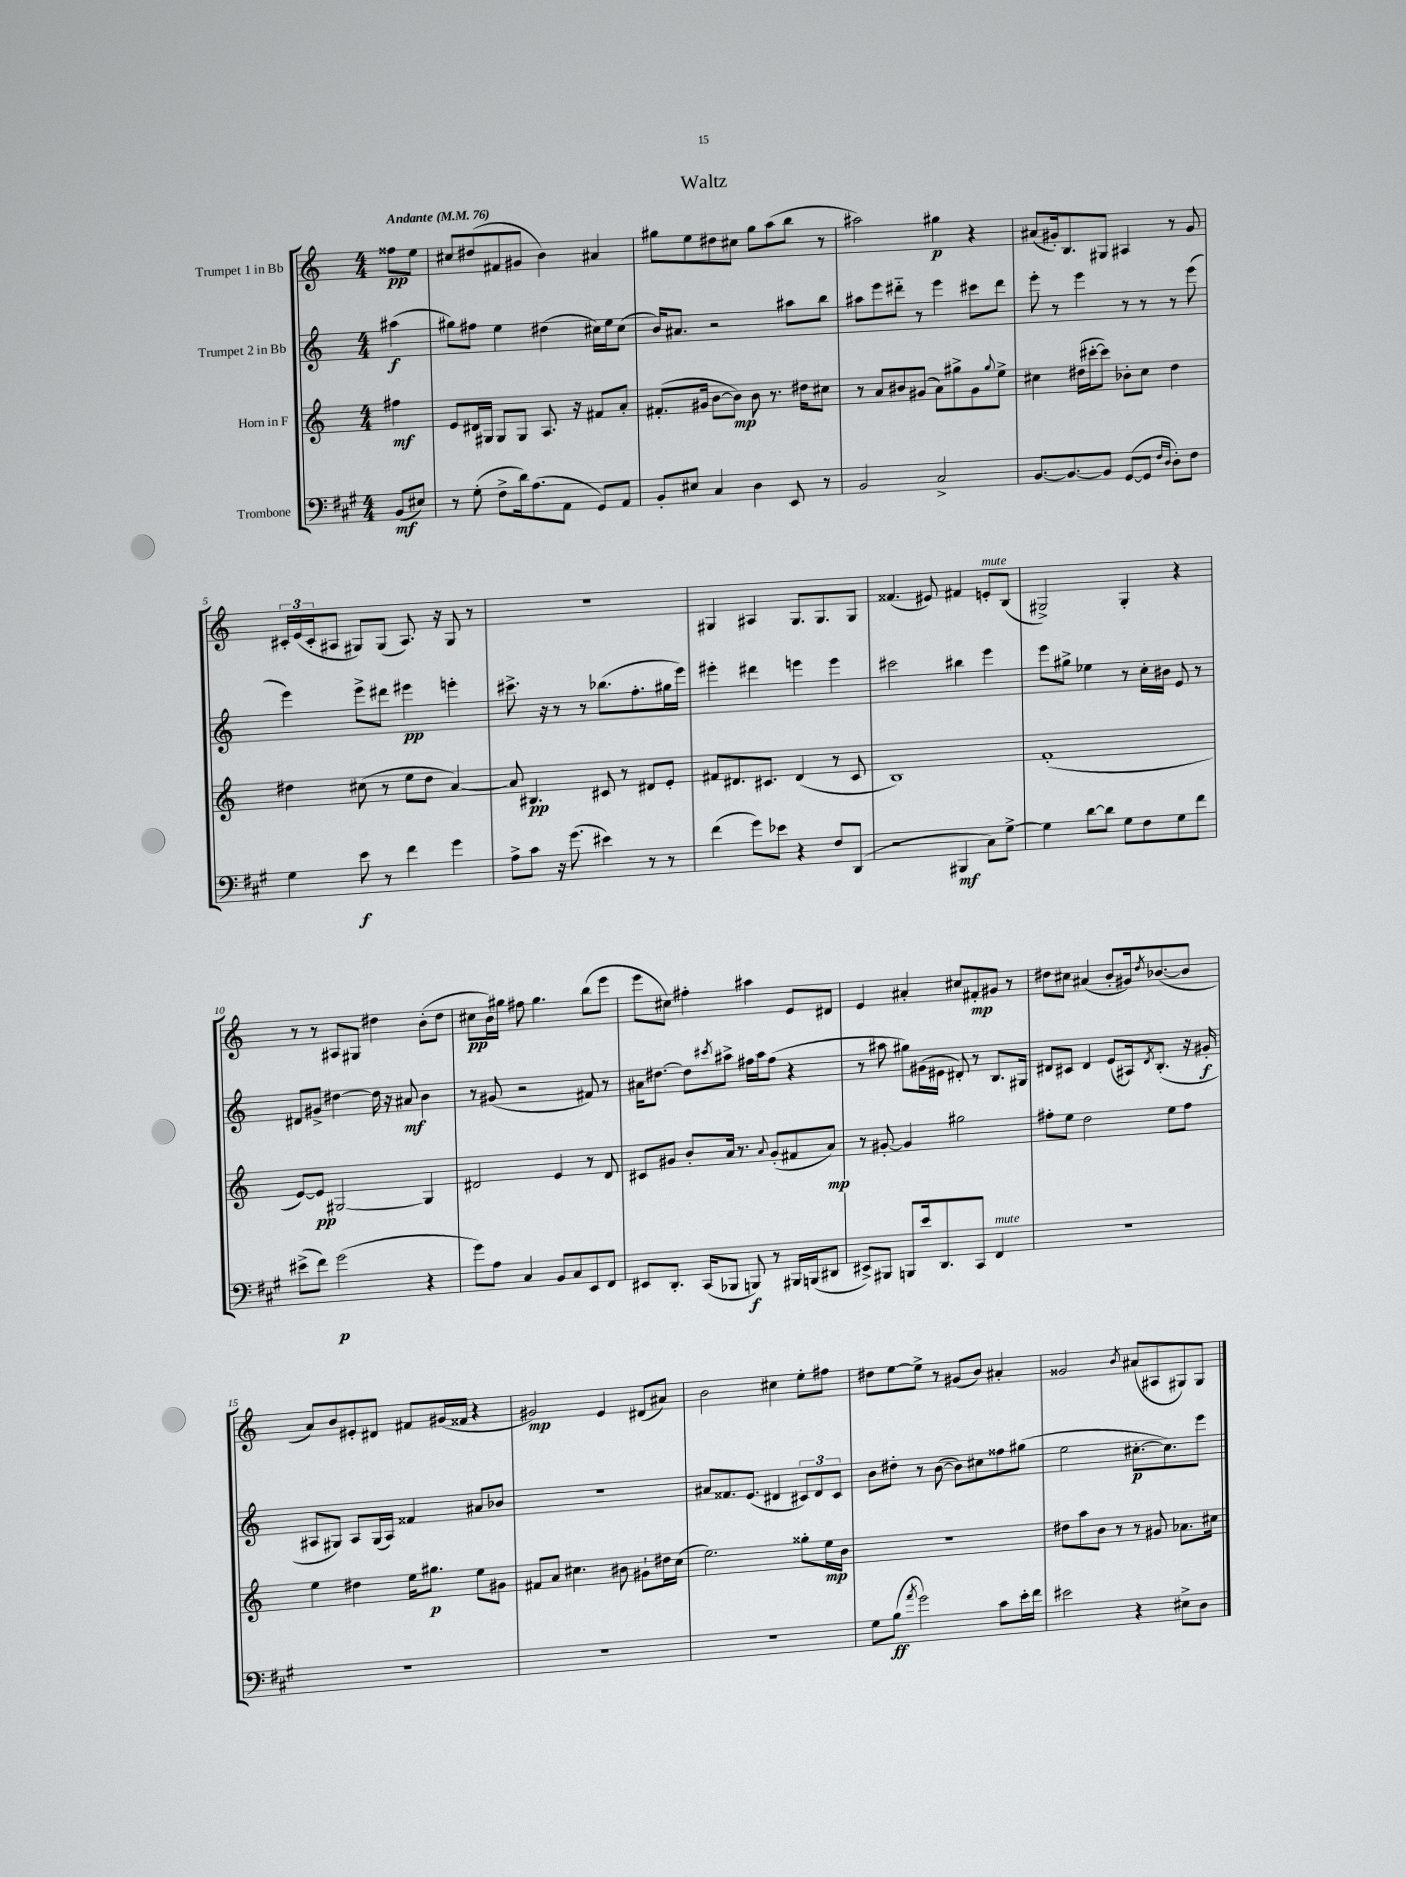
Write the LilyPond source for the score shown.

\header { title = "Waltz" }
<<
\new StaffGroup <<
\new Staff = "s0" \with { instrumentName = "Trumpet 1 in Bb" } {
    \clef treble \key c \major \numericTimeSignature \time 4/4 \partial 4 \tempo "Andante" 4 = 76
    fisis''8\pp e''8 |
    cis''8 dis''8( fis'8 gis'8 b'4) ais'4 |
    gis''8 e''8 dis''8 cis''8 gis''8 a''8( b''8 r8 |
    ais''2) gis''4\p r4 |
    ais'8( gis'16-.) b8. gis8 ais4 r8 gis'8 |
    \tuplet 3/2 { cis'16-. e'16( cis'16-. } ais8 gis8) gis8( ais8.) r16 gis8 r8 |
    R1 |
    gis4 ais4 gis8. gis8. gis8 |
    fisis'4.( eis'8) fis'4 e'8-.^\markup { \italic "mute" } b8( |
    gis2->) gis4-. r4 |
    r8 r8 ais8 gis8 dis''4 b'8-.( dis''8 |
    cis''8\pp b'16) gis''16 fis''8 gis''4. b''8( e'''8 |
    e'''8 cis''8) fis''4-. ais''4 e'8 dis'8 |
    e'4 ais'4-. cis''8 fis'8-.\mp gis'8 r8 |
    dis''8 cis''8 ais'4( b'8-. gis'16) \acciaccatura { dis''8 } bes'8.~( bes'8 |
    a'8) b'8 eis'8-. dis'8 fis'8 gis'16( fisis'16 r4 |
    gis'2\mp) e'4 dis'8( ais'8) |
    b'2 cis''4 e''8-. fis''8 |
    dis''8 e''8~ e''8-> r8 gis'8( b'8) ais'4-. |
    gisis'2 \acciaccatura { b'8 } ais'8( ais8 gis8) gis8 \bar "|." |
}
\new Staff = "s1" \with { instrumentName = "Trumpet 2 in Bb" } {
    \clef treble \key c \major \numericTimeSignature \time 4/4 \partial 4
    ais''4\f( |
    gis''8) fis''8 e''4 dis''4( cis''16) e''16 cis''8( |
    b'16) ais'8. r2 ais''8 b''8 |
    ais''8 e'''8 dis'''8-_ r8 e'''4 cis'''8 dis'''8 |
    e'''8-. r8 e'''4 r8 r8 r8 e'''8( |
    e'''4) e'''8-> dis'''8 eis'''4\pp e'''4-. |
    cis'''8.-> r16 r8 r8 bes''8.( f''8.-. gis''16 e'''16) |
    eis'''4-. dis'''4 e'''4 e'''4 |
    cis'''2 bis''4 e'''4 |
    e'''8 gis''8-> ees''4 r8 c''16-. bis'16 e'8 r8 |
    dis'8 gis'8-> dis''4~ dis''16 r16 ais'8\mf b'4 |
    r8 gis'8( r2 fis'8) r8 |
    ais'16 dis''8.~ dis''8 \acciaccatura { cis'''8 } ais''8-> fis''16 ais''16 fis''8( r4 |
    r8 ais''8 gis''8) gis'16( eis'16 dis'8-.) r8 b8. gis16 |
    dis'8 cis'8 dis'4 e'8( ais16) \acciaccatura { dis'8 } b8.-.( r16 gis'16-.\f |
    ais8 gis8) ais8 gis16( ais16) fisis'4 ais'8 bes'8 |
    R1 |
    ais'8 fisis'8. e'8.( dis'4 \tuplet 3/2 { cis'8) dis'8 cis'8 } |
    b'8 dis''8-. r8 b'8~( b'8) cis''8 fisis''8 gis''8( |
    e''2 cis''8.~-.\p cis''8.) e'''8 \bar "|." |
}
\new Staff = "s2" \with { instrumentName = "Horn in F" } {
    \clef treble \key c \major \numericTimeSignature \time 4/4 \partial 4
    fis''4\mf |
    e'8 dis'16 gis16 gis8 gis8 a8. r16 fis'8 a'8-. |
    fis'8.-.( gis'16 b'8~ b'8\mp) b'8 r8. dis''16 cis''8 |
    r8 a'8 bis'8 gis'8( a'8) gis''8-> gis'8 \appoggiatura { gis''8 } e''8-> |
    cis''4 dis''16( cis'''16~-. cis'''8) bes'8-. cis''8 dis''4 |
    dis''4 cis''8( r8 e''8 dis''8 a'4~) |
    a'8 bis4.\pp cis'8 r8 dis'8 e'8-. |
    fis'8 dis'8. cis'8. dis'4( r8 cis'8 |
    b1) |
    f'1-.( |
    e'8~) e'8\pp gis2~ gis4 |
    dis'2 e'4 r8 dis'8 |
    cis'8 gis'8 b'8-. a'16 r8. \appoggiatura { a'8 } gis'8-.( fis'8 a'8\mp) |
    r8 gis'8~-. gis'4 gis''2 |
    fis''8-. e''8 d''2 e''8 fis''8 |
    e''4 dis''4 e''16 gis''8.\p e''8 gis'8 |
    fis'8 a'8 cis''4. bis'8 gis'8-! dis''16 cis''16( |
    e''2.) gisis''8-. e''16\mp b'16 |
    r1 |
    dis''8 a''8 b'8 r8 r8 gis'8 aes'8. cis''16 \bar "|." |
}
\new Staff = "s3" \with { instrumentName = "Trombone" } {
    \clef bass \key a \major \numericTimeSignature \time 4/4 \partial 4
    b,8\mf( eis8) |
    r8 gis8-.( fis8-> d'16) a8.( a,8 gis,8) a,8 |
    b,8-. eis8 cis4 d4 e,8 r8 |
    b,2 cis2-> |
    b,8.~ b,8.~ b,8 gis,8~( gis,8 \grace { fis16 d16 } d8-.) fis8 |
    gis4 e'8\f r8 fis'4 gis'4 |
    a8-> cis'8 r16 gis'8.( eis'4) r8 r8 |
    fis'4( gis'8) ees'8 r4 fis8 d,8( |
    r2 bis,,4\mf cis8) gis8~-> |
    gis4 d'8~ d'8 gis8 fis8 gis8 fis'8 |
    eis'8->( fis'8) gis'2\p( r4 |
    gis'8) a8 cis4 b,8 cis8 e,8 fis,8 |
    eis,8 d,8.-. cis,16( bes,,8 b,,8\f) r8 bis,,16 b,,16( dis,8 |
    eis,8->) bis,,8 b,,8 e'16 d,8. cis,8 fis,4^\markup { \italic "mute" } |
    R1 |
    R1 |
    R1 |
    R1 |
    gis8 b8\ff( \acciaccatura { a'8 } gis'2) cis'8 e'16-. fis'16 |
    eis'2 r4 eis8-> d8 \bar "|." |
}
>>
>>
